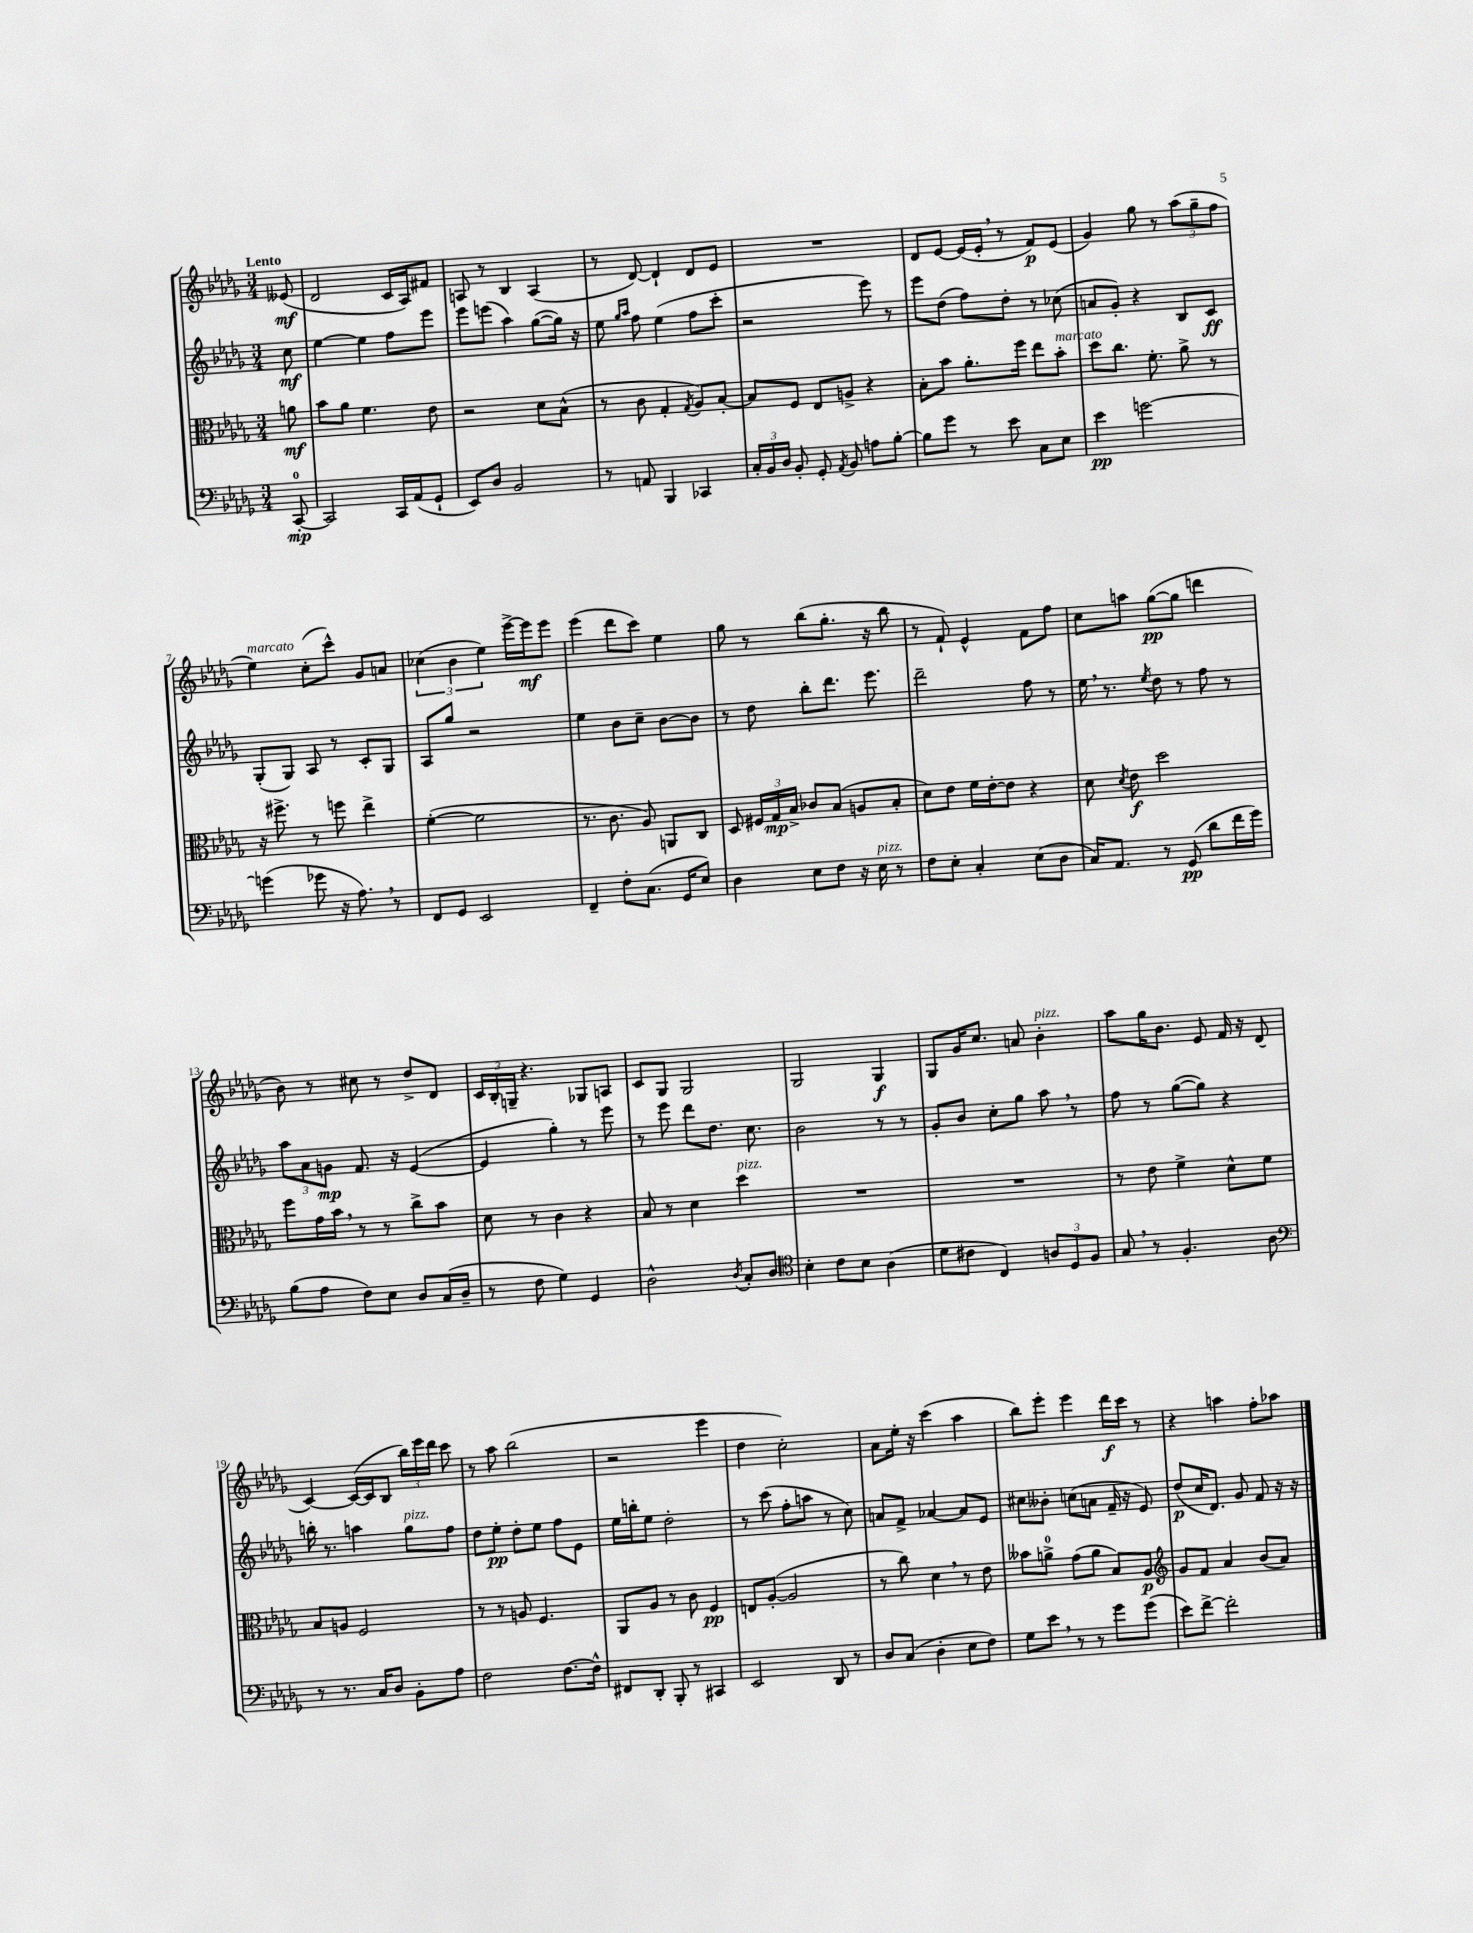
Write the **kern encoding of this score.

**kern	**kern	**kern	**kern
*staff4	*staff3	*staff2	*staff1
*clefF4	*clefC3	*clefG2	*clefG2
*k[b-e-a-d-g-]	*k[b-e-a-d-g-]	*k[b-e-a-d-g-]	*k[b-e-a-d-g-]
*M3/4	*M3/4	*M3/4	*M3/4
[8CC'	8a	8cc	(8e--
=	=	=	=
2CC]	8b-	[4ee-	2d-
.	8a-	.	.
.	4.f	4ee-]	.
16CC	.	8ff	16c
(16AA-	.	.	16A-)
8GG-`	8e-	8eee-	8f#
=	=	=	=
8EE-)	2r	8eee-	8A
8D-	.	(8eee	8r
2BB-	.	4aa-)	4B-
.	8d-	([8gg-	(4A
.	(8B-^^	16gg-])	.
.	.	16r	.
=	=	=	=
8r	8r	8ee-	8r
.	.	16qqgg-	.
.	.	16qqaa-	.
8AA	8c	8ff	[8d-)
4BBB-	4G-'	(4ee-	4d-`]
.	8qG-	.	.
4CC-	8A-)	8ff	8d-
.	[8B-'	8ccc'	8e-
=	=	=	=
24C'	8B-]	2r	2.r
24BB-	.	.	.
24D-	.	.	.
8BB-'	8F	.	.
8GG-'	8E-	.	.
8qAA-	.	.	.
8BB-	8A^	.	.
8A	4r	8eee-)	.
[8B-'	.	8r	.
=	=	=	=
8B-]	8B-'	8eee-	8d-
8g-	8b-	(8dd-	[8e-
8r	8.a-'	8ff)	(16e-]
.	.	.	16e-'
8e-	.	8dd-'	8r
.	16ff	.	.
8C	8ee-	8r	8f)
8E-	8b-'	(8cc-	(8e-
=	=	=	=
4e-	8dd-	8a	4g-)
.	8.cc	8g-')	.
[2g	.	4r	8gg-
.	8.f'	.	.
.	.	.	8r
.	8a-^	8B-	(12aa-
.	.	.	12gg-~
.	8r	8c	.
.	.	.	12ff
=	=	=	=
(4g]	16r	(8G-'	4ee-)
.	8.ff#^	.	.
.	.	8G-)	.
8g-	8r	8A-	(8cc'
16r	8ff	8r	8ccc^^)
8.A-)	.	.	.
.	4ee-^	8c'	8g-
8r	.	8G-	8a
=	=	=	=
8FF	([4f'	8A-	(6cc-
8GG-	.	8gg-	.
.	.	.	6b-
2EE-	2f]	2r	.
.	.	.	6ee-)
.	.	.	[16eee-^
.	.	.	16eee-]
.	.	.	8eee-
=	=	=	=
4FF~	8.r	4ee-	(4eee-
.	8.c	.	.
8F'	.	8b-	8ddd-
(8.C	8A-)	8cc~	8ccc)
.	8AA	[8b-	4ee-
16GG-	.	.	.
8E-)	8C	8b-]	.
=	=	=	=
4D-	8D-	8r	8gg-
.	24F#	8dd-	8r
.	24G-	.	.
.	24B-^	.	.
8E-	8c-	8bb-'	(8bb-
8F	(8B-	8.ddd-	8.gg-'
16r	8A	.	.
16E-	.	8.eee-	16r
8r	8B-'	.	8bb-
=	=	=	=
8F	8d-)	2ddd-~	8r
8E-'	8e-	.	8f`)
4C'	16f	.	4e-^^
.	[16e-'	.	.
.	8e-]	.	.
(8E-	4r	8ff	8f
8D-	.	8r	8ff
=	=	=	=
16C)	8d-	16ee-	8cc
8.AA-	.	8.r	.
.	8qd-	.	.
.	8e-	.	8aa
.	.	8qee-	.
8r	2dd-	8dd-	([8gg-
(8GG-	.	8r	8gg-]
8d-	.	8ff	4ddd
16f	.	8r	.
16g-)	.	.	.
=	=	=	=
(8B-	8ff	12aa-	8b-)
.	.	12a-	.
8A-	16g-	.	8r
.	.	12g	.
.	16b-	.	.
8F)	8r	8.f	8cc#
8E-	8r	.	8r
.	.	16r	.
8D-	8cc^	([4e-	8dd-^
(16C	8b-	.	8d-
16D-~	.	.	.
=	=	=	=
8r	8d-	4e-]	24c
.	.	.	24B-'
.	.	.	24G~
8F	8r	.	4.r
4G-)	4c	4gg-')	.
4GG-	4r	8r	8G-
.	.	8eee-	8A
=	=	=	=
2D-^^	8B-	8r	8c
.	8r	8eee-	8G-
.	4d-	8ddd-	2G-
.	.	8.dd-	.
8qD-	.	.	.
8C'	4dd-	.	.
.	.	8.cc	.
8D-	.	.	.
=	=	=	=
*clefC4	*	*	*
4B-'	2.r	2b-	2G-
8c	.	.	.
8B-	.	.	.
(4A-	.	8r	4G-
.	.	8r	.
=	=	=	=
8d-	2.r	8g-'	8G-
8c#	.	8b-	16g-
.	.	.	8.cc
4C)	.	8cc'	.
.	.	8gg-	8a
12A	.	8aa-	4b-'
12D-	.	.	.
.	.	8r	.
12F	.	.	.
=	=	=	=
8G-	8r	8ff	8aa-
8r	8e-	8r	16gg-
.	.	.	8.b-
4.F'	4f^	([8gg-	.
.	.	8gg-])	8e-
.	8d-^^	4r	16f
.	.	.	16r
8A-	8f	.	(8d-
=	=	=	=
*clefF4	*	*	*
8r	8B-	16bb'	[4c)
.	.	8.r	.
8.r	8A	.	.
.	2F	4aa	(16c_
16C	.	.	16c]
8D-	.	.	8B-
8BB-'	.	8gg-	24bb-)
.	.	.	24eee-
.	.	.	24ddd-
8A-	.	8ff	8ccc
=	=	=	=
2F	8r	8dd-	8r
.	8r	8ee-'	8aa-
.	8A	8dd-'	(2bb-
.	4.F	8ee-	.
[8.F	.	8ff	.
.	.	8e-	.
16F^^]	.	.	.
=	=	=	=
8FF#	8AA-	16ee-	2r
.	.	16bb'	.
8DD-'	8A-	8ee-	.
8BBB-'	8r	2dd-'	.
8r	8c	.	.
4CC#	4F	.	4eee-
=	=	=	=
2EE-	8E	8r	4dd-
.	([8A-'	(8ccc	.
.	2A-]	8ff'	2cc')
.	.	8aa	.
8DD-	.	8r	.
8r	.	8cc)	.
=	=	=	=
8D-	8r	8a	8a-
(8C	8cc)	8f^	16ee-'
.	.	.	16r
4D-'	4d-	[4a-	(4ccc
8E-	8r	8a-]	4aa-
8F)	8e-	8e-	.
=	=	=	=
8G-	8b--	8cc#	8bb-)
8e-	8a^	8b--'	8eee-'
8r	(8g-	(8cc	4eee-
8r	8a	8a	.
8g-	8B-)	16f~	16ddd-
.	.	16r	16ccc
(8g-	8A-	8e-)	8r
=	=	=	=
*	*clefG2	*	*
8e-)	8g-	(8dd-	4r
[8f^	8f	16cc	.
.	.	8.d-)	.
2f']	4a-	.	4aa
.	.	8g-	.
.	(8b-	8f	8ff'
.	8a-)	16r	8aa-
.	.	16r	.
==	==	==	==
*-	*-	*-	*-
